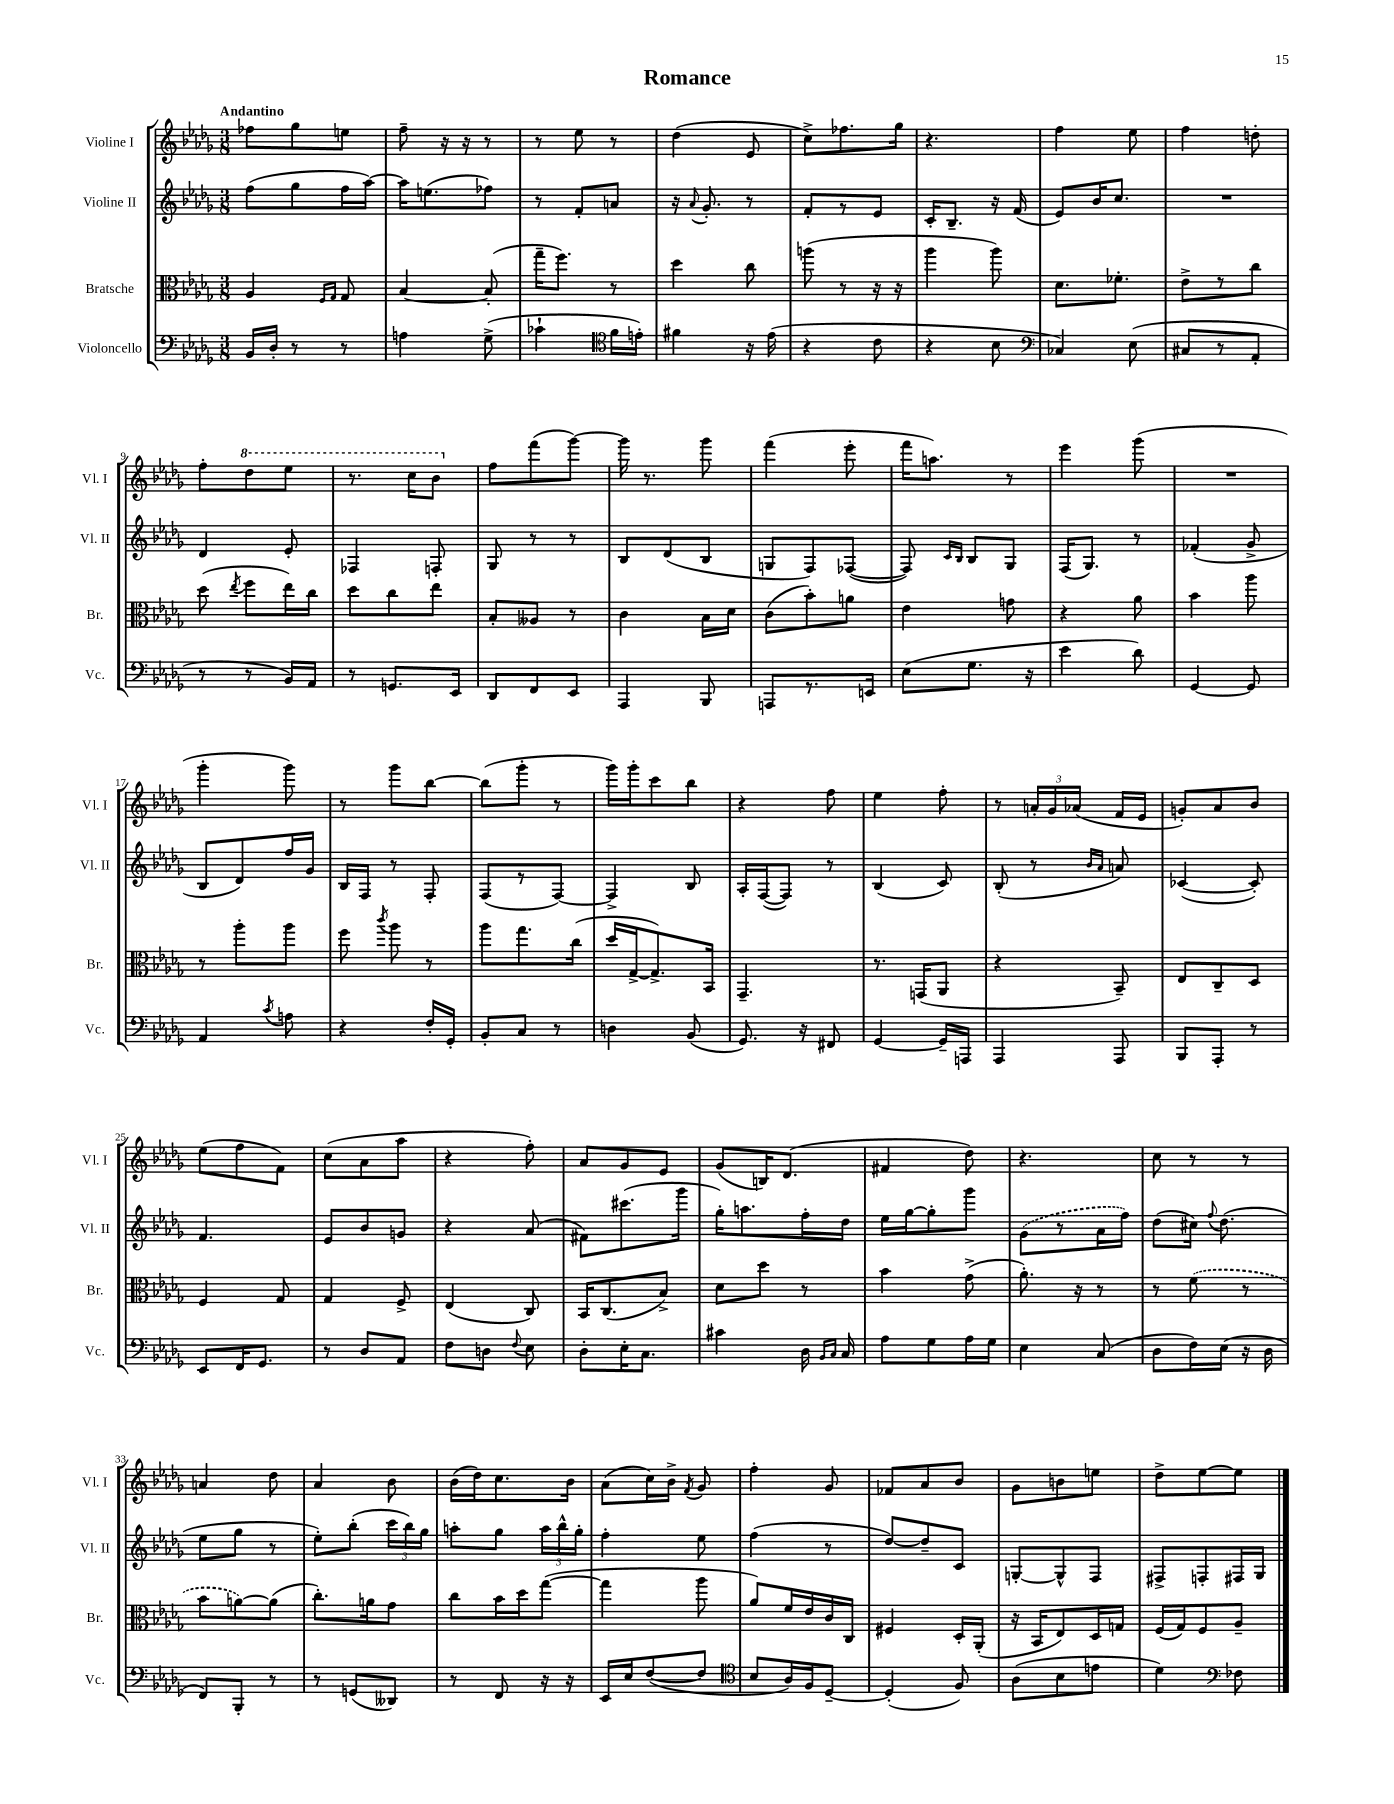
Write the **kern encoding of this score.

**kern	**kern	**kern	**kern
*part4	*part3	*part2	*part1
*staff4	*staff3	*staff2	*staff1
*I"Violoncello	*I"Bratsche	*I"Violine II	*I"Violine I
*I'Vc.	*I'Br.	*I'Vl. II	*I'Vl. I
*clefF4	*clefC3	*clefG2	*clefG2
*k[b-e-a-d-g-]	*k[b-e-a-d-g-]	*k[b-e-a-d-g-]	*k[b-e-a-d-g-]
*M3/8	*M3/8	*M3/8	*M3/8
=1	=1	=1	=1
!	!	!	!LO:TX:a:B:t=Andantino
16BB-/LL	4A-/	(8ff\L	8ff-X\L
16D-'/JJ	.	.	.
8r	.	8gg-\	8gg-\
.	16qqF/LL	.	.
.	16qqG-/JJ	.	.
8r	8G-/	16ff\L	8een\J
.	.	[16aa-\JJ)	.
=2	=2	=2	=2
4An\	[4B-/	16aa-\KL]	8ff~\
.	.	(8.een\	.
.	.	.	16r
.	.	.	16r
(8G-^\	(8B-'/]	8ff-X\J)	8r
=3	=3	=3	=3
4c-X`\	16gg-~\KL	8r	8r
.	8.ff\J)	.	.
.	.	8f'/L	8ee-\
*clefC4	*	*	*
16f\LL	8r	8an/J	8r
16en'\JJ)	.	.	.
=4	=4	=4	=4
4f#X\	4dd-\	16r	(4dd-\
.	.	8qqa-/	.
.	.	8.g-'/	.
16r	8cc\	8r	8e-/
(16e-\	.	.	.
=5	=5	=5	=5
4r	(8aan\	8f'/L	8cc^\L)
.	8r	8r	8.ff-X\
8c\	16r	8e-/J	.
.	16r	.	16gg-\Jk
=6	=6	=6	=6
4r	4aa-\	16c'/KL	4.r
.	.	8.B-~/J	.
8B-\	8aa-\)	16r	.
.	.	(16f/	.
=7	=7	=7	=7
*clefF4	*	*	*
4C-X/)	8.d-\L	8e-/L)	4ff\
.	.	16b-/K	.
.	8.f-X'\J	8.cc/J	.
(8E-\	.	.	8ee-\
=8	=8	=8	=8
8C#X/L	8e-^\L	4.r	4ff\
8r	8r	.	.
8AA-'/J	8cc\J	.	8ddn'\
!!LO:LB:g=z
=9	=9	=9	=9
8r	(8dd-\	4d-/	8ff'\L
.	8qee-/	.	.
*	*	*	*8va
8r	8ff\L	.	8ddd-\
16BB-/LL)	16ee-\L)	8e-'/	8eee-\J
16AA-/JJ	16cc\JJ	.	.
=10	=10	=10	=10
8r	8dd-\L	4F-X/	8.r
8.GGn/L	8cc\	.	.
.	.	.	16ccc\KL
.	8ee-\J	8Fn'/	8bb-\J
16EE-/Jk	.	.	.
=11	=11	=11	=11
*	*	*	*X8va
8DD-/L	8B-'/L	8G-/	8ff\L
8FF/	8A--X/J	8r	(8fff\
8EE-/J	8r	8r	[8ggg-\J)
=12	=12	=12	=12
4AAA-/	4c\	8B-/L	16ggg-\]
.	.	.	8.r
.	.	(8d-/	.
8BBB-/	16B-\LL	8B-/J	8ggg-\
.	16d-\JJ	.	.
=13	=13	=13	=13
8AAAn/L	(8c\L	8Gn/L	(4fff\
8.r	8b-'\)	8F/)	.
.	8an\J	([8F-X/J	8eee-'\
16EEn/Jk	.	.	.
=14	=14	=14	=14
(8E-\L	4e-\	8F-/])	16fff\KL
.	.	.	8.aan\J)
.	.	16qqc/LL	.
.	.	16qqB-/JJ	.
8.G-\J	.	8B-/L	.
.	8gn\	8G-/J	8r
16r	.	.	.
=15	=15	=15	=15
4e-\	4r	(16F/KL	4eee-\
.	.	8.G-/J)	.
8d-\)	8a-\	8r	(8ggg-\
=16	=16	=16	=16
[4GG-/	4b-\	(4f-X'/	4.r
8GG-/]	8aa-\	8g-^/	.
!!LO:LB:g=z
=17	=17	=17	=17
4AA-/	8r	8B-/L	4ggg-'\
.	8aa-'\L	8d-/)	.
8qc/	.	.	.
8An\	8aa-\J	16ff/L	8ggg-\)
.	.	16g-/JJ	.
=18	=18	=18	=18
4r	8ff\	16B-/LL	8r
.	.	16F/JJ	.
.	8qccc/	.	.
.	8aa-\	8r	8ggg-\L
16F'/LL	8r	8F'/	[8bb-\J
16GG-'/JJ	.	.	.
=19	=19	=19	=19
8BB-'/L	8aa-\L	(8F/L	(8bb-\L]
8C/J	8.gg-\	8r	8ggg-'\J
8r	.	[8F/J)	8r
.	(16cc\Jk	.	.
=20	=20	=20	=20
4Dn\	16dd-/LL	4F^/]	16ggg-\LL)
.	[16G-^/J	.	16ggg-'\J
.	8.G-^/])	.	8ccc\
(8BB-/	.	8B-/	8bb-\J
.	16BB-/Jk	.	.
=21	=21	=21	=21
8.GG-/)	4.GG-~/	16A-'/LL	4r
.	.	([16F/J	.
.	.	8F/J])	.
16r	.	.	.
8FF#X/	.	8r	8ff\
=22	=22	=22	=22
[4GG-/	8.r	(4B-/	4ee-\
.	(16GGn/KL	.	.
16GG-~/LL]	8AA-/J	8c/)	8ff'\
16AAAn/JJ	.	.	.
=23	=23	=23	=23
4AAA-/	4r	(8B-'/	8r
.	.	8r	24an'/LL
.	.	.	24g-/
.	.	.	(24a-X/JJ
.	.	16qqb-/LL	.
.	.	16qqa-/JJ	.
8AAA-/	8BB-~/)	8an/)	16f/LL
.	.	.	16e-/JJ
=24	=24	=24	=24
8BBB-/L	8E-/L	([4c-X/	8gn'/L)
8AAA-'/J	8C~/	.	8a-/
8r	8D-/J	8c-'/])	8b-/J
!!LO:LB:g=z
=25	=25	=25	=25
8EE-/L	4F/	4.f/	(8ee-\L
16FF/K	.	.	8ff\
8.GG-/J	.	.	.
.	8G-/	.	8f\J)
=26	=26	=26	=26
8r	4G-/	8e-/L	(8cc\L
8D-/L	.	8b-/	8a-\
8AA-/J	8F^/	8gn/J	8aa-\J
=27	=27	=27	=27
8F\L	(4E-/	4r	4r
8Dn\J	.	.	.
8qqF/	.	.	.
8E-\	8C/)	(8a-/	8ff'\)
=28	=28	=28	=28
8D-'\L	16BB-/KL	8f#X\L)	8a-/L
.	(8.C/	.	.
16E-'\K	.	(8.ccc#X\	8g-/
8.C\J	.	.	.
.	8B-^/J)	.	8e-/J
.	.	16ggg-\Jk	.
=29	=29	=29	=29
4c#X\	8d-\L	16gg-'\KL)	(8g-/L
.	.	8.aan\	.
.	8dd-\J	.	16Bn/K)
.	.	.	(8.d-/J
16D-\	8r	16ff'\L	.
16qqBB-/LL	.	.	.
16qqC/JJ	.	.	.
16C/	.	16dd-\JJ	.
=30	=30	=30	=30
8A-\L	4b-\	16ee-\LL	4f#X/
.	.	[16gg-\J	.
8G-\	.	8gg-'\]	.
16A-\L	(8g-^\	8ggg-\J	8dd-\)
16G-\JJ	.	.	.
=31	=31	=31	=31
4E-\	8.a-'\)	(8g-\L	4.r
.	.	8r	.
.	16r	.	.
(8C/	8r	16a-\L	.
.	.	16ff\JJ)	.
=32	=32	=32	=32
8D-\L	8r	(8dd-\L	8cc\
16F\L)	(8f\	16cc#X\Jk)	8r
.	.	8qqff/	.
(16E-\JJ	.	(8.dd-\	.
16r	8r	.	8r
16D-\	.	.	.
!!LO:LB:g=z
=33	=33	=33	=33
8FF/L)	8b-\L	8ee-\L	4an/
8BBB-'/J	[8an\)	8gg-\J	.
8r	(8a\J]	8r	8dd-\
=34	=34	=34	=34
8r	8.cc'\L)	8ee-'\L)	4a-/
(8GGn/L	.	(8bb-'\J	.
.	16an\k	.	.
8DD--X/J)	8g-\J	24ccc\LL	8b-\
.	.	24bb-\)	.
.	.	24gg-\JJ	.
=35	=35	=35	=35
8r	8cc\L	8aan'\L	(16b-\LL
.	.	.	16dd-\J)
8FF/	16b-\L	8gg-\J	8.cc\
.	16dd-\J	.	.
16r	([8gg-\J	24aa\LL	.
.	.	24bb-^^\	.
16r	.	.	16b-\Jk
.	.	24gg-'\JJ	.
=36	=36	=36	=36
16EE-/LL	4gg-\]	4ff'\	(8a-\L
16E-/J	.	.	.
([8F/	.	.	16cc\L)
.	.	.	16b-^\JJ
.	.	.	8qf/
8F/J]	8aa-\	8ee-\	8g-/
=37	=37	=37	=37
*clefC4	*	*	*
8B-/L	8a-/L)	(4ff\	4ff'\
16A-/L)	16f/L	.	.
16F/J	16e-/	.	.
[8D-~/J	16c/	8r	8g-/
.	16C/JJ	.	.
=38	=38	=38	=38
(4D-'/]	4F#X/	[8dd-/L)	8f-X/L
.	.	8dd-~/]	8a-/
8F/)	16D-'/LL	8c/J	8b-/J
.	(16AA-'/JJ	.	.
=39	=39	=39	=39
(8A-\L	16r	[8Gn'/L	8g-\L
.	16BB-/KL	.	.
8B-\	8E-/)	8G^^/]	8bn\
8en\J	16D-/L	8F/J	8een\J
.	16Gn/JJ	.	.
=40	=40	=40	=40
4d-\)	(16F/LL	8F#X^/L	8dd-^\L
.	16G-/J)	.	.
.	8F/	8Fn'/	[8ee-\
*clefF4	*	*	*
8F-X\	8A-~/J	16F#X/L	8ee-\J]
.	.	16G-/JJ	.
==	==	==	==
*-	*-	*-	*-
